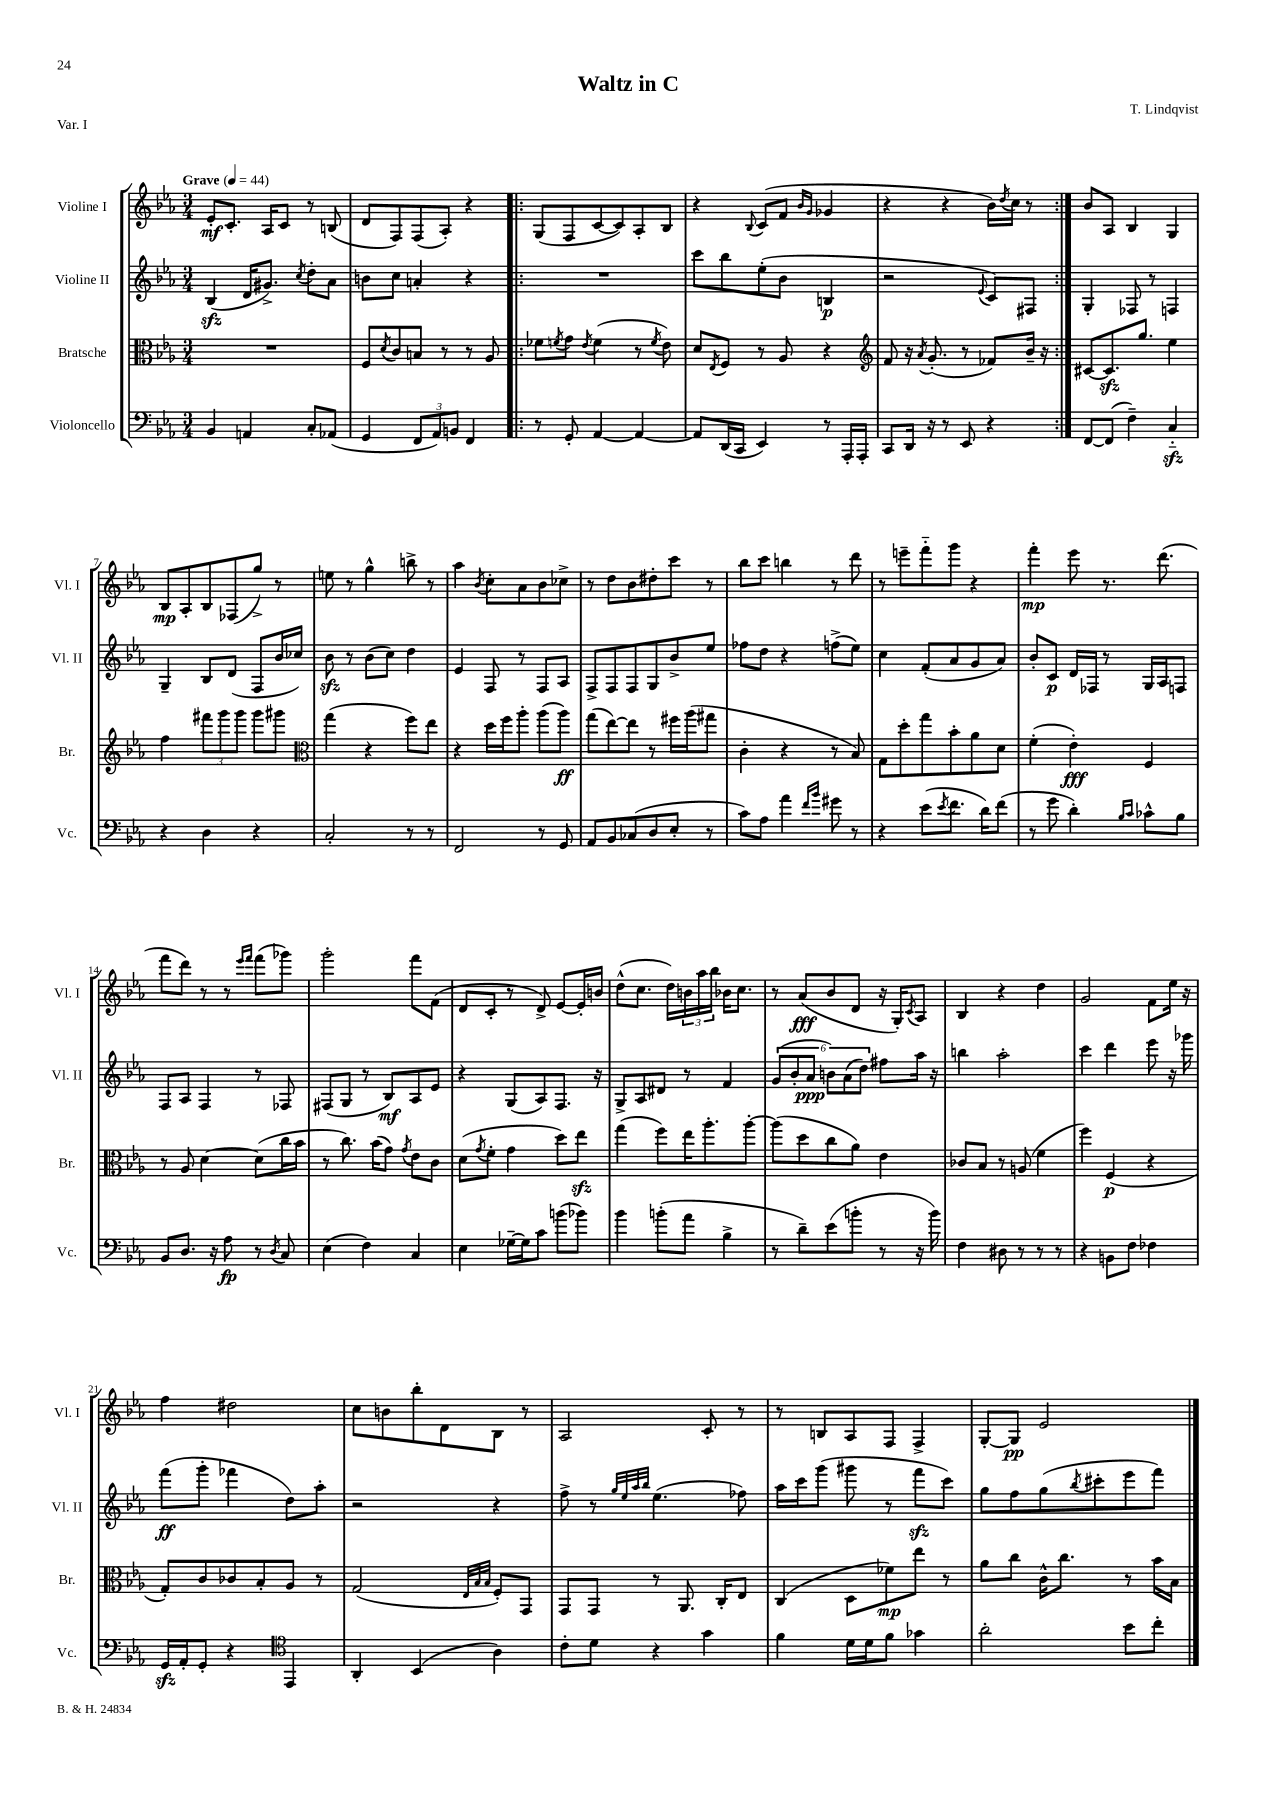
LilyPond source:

\header { title = "Waltz in C" composer = "T. Lindqvist" piece = "Var. I" }
<<
\new StaffGroup <<
\new Staff = "s0" \with { instrumentName = "Violine I" shortInstrumentName = "Vl. I" } {
    \clef treble \key ees \major \numericTimeSignature \time 3/4 \tempo "Grave" 4 = 44
    ees'8-.\mf c'8.-. aes16 c'8 r8 b8( |
    d'8 f8) f8( aes8-.) r4 |
    \repeat volta 2 { g8( f8 c'8~ c'8) aes8-. bes8 |
    r4 \appoggiatura { bes8 } c'8( f'8 \grace { bes'16 g'16 } ges'4 |
    r4 r4 bes'16) \acciaccatura { d''8 } c''16 r8 | }
    bes'8 aes8 bes4 g4 |
    bes8\mp aes8-. bes8 fes8( g''8->) r8 |
    e''8 r8 g''4-^ b''8-> r8 |
    aes''4 \acciaccatura { bes'8 } c''8-. aes'8 bes'8 ces''8-> |
    r8 d''8 bes'8 dis''8-. c'''8 r8 |
    bes''8 c'''8 b''4 r8 d'''8 |
    r8 e'''8-- f'''8-_ g'''8 r4 |
    f'''4-.\mp ees'''8 r8. d'''8.( |
    f'''8 d'''8) r8 r8 \grace { ees'''16 f'''16 } f'''8( ges'''8) |
    g'''2-. f'''8 f'8( |
    d'8 c'8-. r8 d'8->) ees'8~ ees'16-. b'16 |
    d''8-^( c''8. d''16) \tuplet 3/2 { b'16 aes''16 bes''16 } bes'16 c''8. |
    r8 aes'8\fff( bes'8 d'8 r16 g16-.) \acciaccatura { c'8 } aes8 |
    bes4 r4 d''4 |
    g'2 f'8 ees''16 r16 |
    f''4 dis''2 |
    c''8 b'8 bes''8-. d'8 bes8 r8 |
    aes2 c'8-. r8 |
    r8 b8 aes8 f8 f4-> |
    g8~-. g8\pp ees'2 \bar "|." |
}
\new Staff = "s1" \with { instrumentName = "Violine II" shortInstrumentName = "Vl. II" } {
    \clef treble \key ees \major \numericTimeSignature \time 3/4
    bes4\sfz( d'16 gis'8.->) \acciaccatura { c''8 } d''8-. aes'8 |
    b'8 c''8 a'4-. r4 |
    \repeat volta 2 { R2. |
    c'''8 bes''8 ees''8-.( bes'8 b4\p |
    r2 \appoggiatura { ees'8 } c'8) fis8 | }
    g4-. fes8 r8 f4 |
    g4-- bes8 d'8( f8 bes'16 ces''16) |
    bes'8\sfz r8 bes'8( c''8) d''4 |
    ees'4 f8 r8 f8 aes8 |
    f8-> f8 f8 g8 bes'8-> ees''8 |
    fes''8 d''8 r4 f''8->( ees''8) |
    c''4 f'8-.( aes'8 g'8 aes'8) |
    bes'8-. c'8\p d'16 fes16 r8 g16 aes16 f8 |
    f8 aes8 f4 r8 fes8 |
    fis8( g8 r8 bes8\mf) aes8 ees'8 |
    r4 g8( aes8) f8. r16 |
    g8-> aes8 dis'8 r8 f'4 |
    \tuplet 6/4 { g'8( bes'8-. aes'8\ppp b'8) aes'8( d''8) } fis''8 aes''16 r16 |
    b''4 aes''2-. |
    c'''4 d'''4 ees'''8 r16 ges'''16 |
    f'''8\ff( g'''8-. fes'''4 d''8) aes''8-. |
    r2 r4 |
    f''8-> r8 \grace { g''32 ees''32 aes''32 bes''32 } ees''4.( fes''8) |
    aes''16 c'''16 g'''8( gis'''8 r8 f'''8\sfz c'''8) |
    g''8 f''8 g''8( \acciaccatura { bes''8 } cis'''8-. ees'''8 f'''8) \bar "|." |
}
\new Staff = "s2" \with { instrumentName = "Bratsche" shortInstrumentName = "Br." } {
    \clef alto \key ees \major \numericTimeSignature \time 3/4
    R2. |
    f8 \acciaccatura { d'8 } c'8 b8 r8 r8 aes8 |
    \repeat volta 2 { fes'8 \acciaccatura { f'8 } g'8 \acciaccatura { ees'8 } f'4( r8 \acciaccatura { f'8 } ees'8) |
    d'8 \acciaccatura { ees8 } f8 r8 aes8 r4 |
    \clef treble f'8 r16 \acciaccatura { aes'8 } g'8.-.( r8 fes'8) bes'16-- r16 | }
    cis'8~ cis'8.\sfz g''8. ees''4 |
    f''4 \tuplet 3/2 { fis'''8 g'''8 g'''8 } g'''8 gis'''8 |
    \clef alto g''4( r4 f''8) ees''8 |
    r4 d''16 f''16 aes''8-. aes''8( aes''8\ff) |
    g''8( ees''8~) ees''8 r8 fis''16 aes''16( gis''8 |
    c'4-. r4 r8 bes8) |
    g8 d''8-. g''8 bes'8-. aes'8 d'8 |
    f'4-.( ees'4-.\fff) f4 |
    r8 aes8 d'4~ d'8( c''16 bes'16 |
    r8 c''8.) bes'16( g'8) \acciaccatura { g'8 } ees'8 c'8 |
    d'8( \acciaccatura { g'8 } f'8-. g'4 d''8) ees''8\sfz |
    g''4( f''8) ees''16 aes''8.-. aes''8~-. |
    aes''8( d''8 c''8 aes'8) ees'4 |
    ces'8 bes8 r8 a8( f'4 |
    f''4) f4\p( r4 |
    g8-.) c'8 ces'8 bes8-. aes8 r8 |
    g2( \grace { ees32 bes32 bes32 } f8-.) g,8 |
    g,8 g,8 r8 aes,8. c16-. ees8 |
    c4( d8 fes'8\mp) ees''8 r8 |
    aes'8 c''8 c'16-^ c''8. r8 bes'16 bes16 \bar "|." |
}
\new Staff = "s3" \with { instrumentName = "Violoncello" shortInstrumentName = "Vc." } {
    \clef bass \key ees \major \numericTimeSignature \time 3/4
    bes,4 a,4 c8-. aes,8( |
    g,4 \tuplet 3/2 { f,8 aes,8) b,8 } f,4 |
    \repeat volta 2 { r8 g,8-. aes,4~ aes,4~ |
    aes,8 d,16( c,16 ees,4) r8 aes,,16-. aes,,16-. |
    c,8 d,16 r16 r8 ees,8 r4 | }
    f,8~ f,8( f4--) c4-_\sfz |
    r4 d4 r4 |
    c2-. r8 r8 |
    f,2 r8 g,8 |
    aes,8 bes,8 ces8( d8 ees8-. r8 |
    c'8) aes8 aes'4 \grace { f'16 bes'16 } gis'8 r8 |
    r4 ees'8( \acciaccatura { ees'8 } f'8. d'16) f'8( |
    r8 g'8 d'4-.) \grace { bes16 c'16 } ces'8-^ bes8 |
    bes,8 d8. r16 aes8\fp r8 \acciaccatura { d8 } c8 |
    ees4( f4) c4 |
    ees4 ges16~-- ges16 c'8 b'8( bes'8) |
    bes'4 b'8-.( aes'8 bes4-> |
    r8 d'8--) ees'8( b'8-. r8 r16 b'16) |
    f4 dis8 r8 r8 r8 |
    r4 b,8 f8 fes4 |
    g,16\sfz aes,16-. g,8-. r4 \clef tenor ees,4 |
    aes,4-. bes,4( aes4) |
    c'8-. d'8 r4 g'4 |
    f'4 d'16 d'16 f'8 ges'4 |
    aes'2-. bes'8 c''8-. \bar "|." |
}
>>
>>
